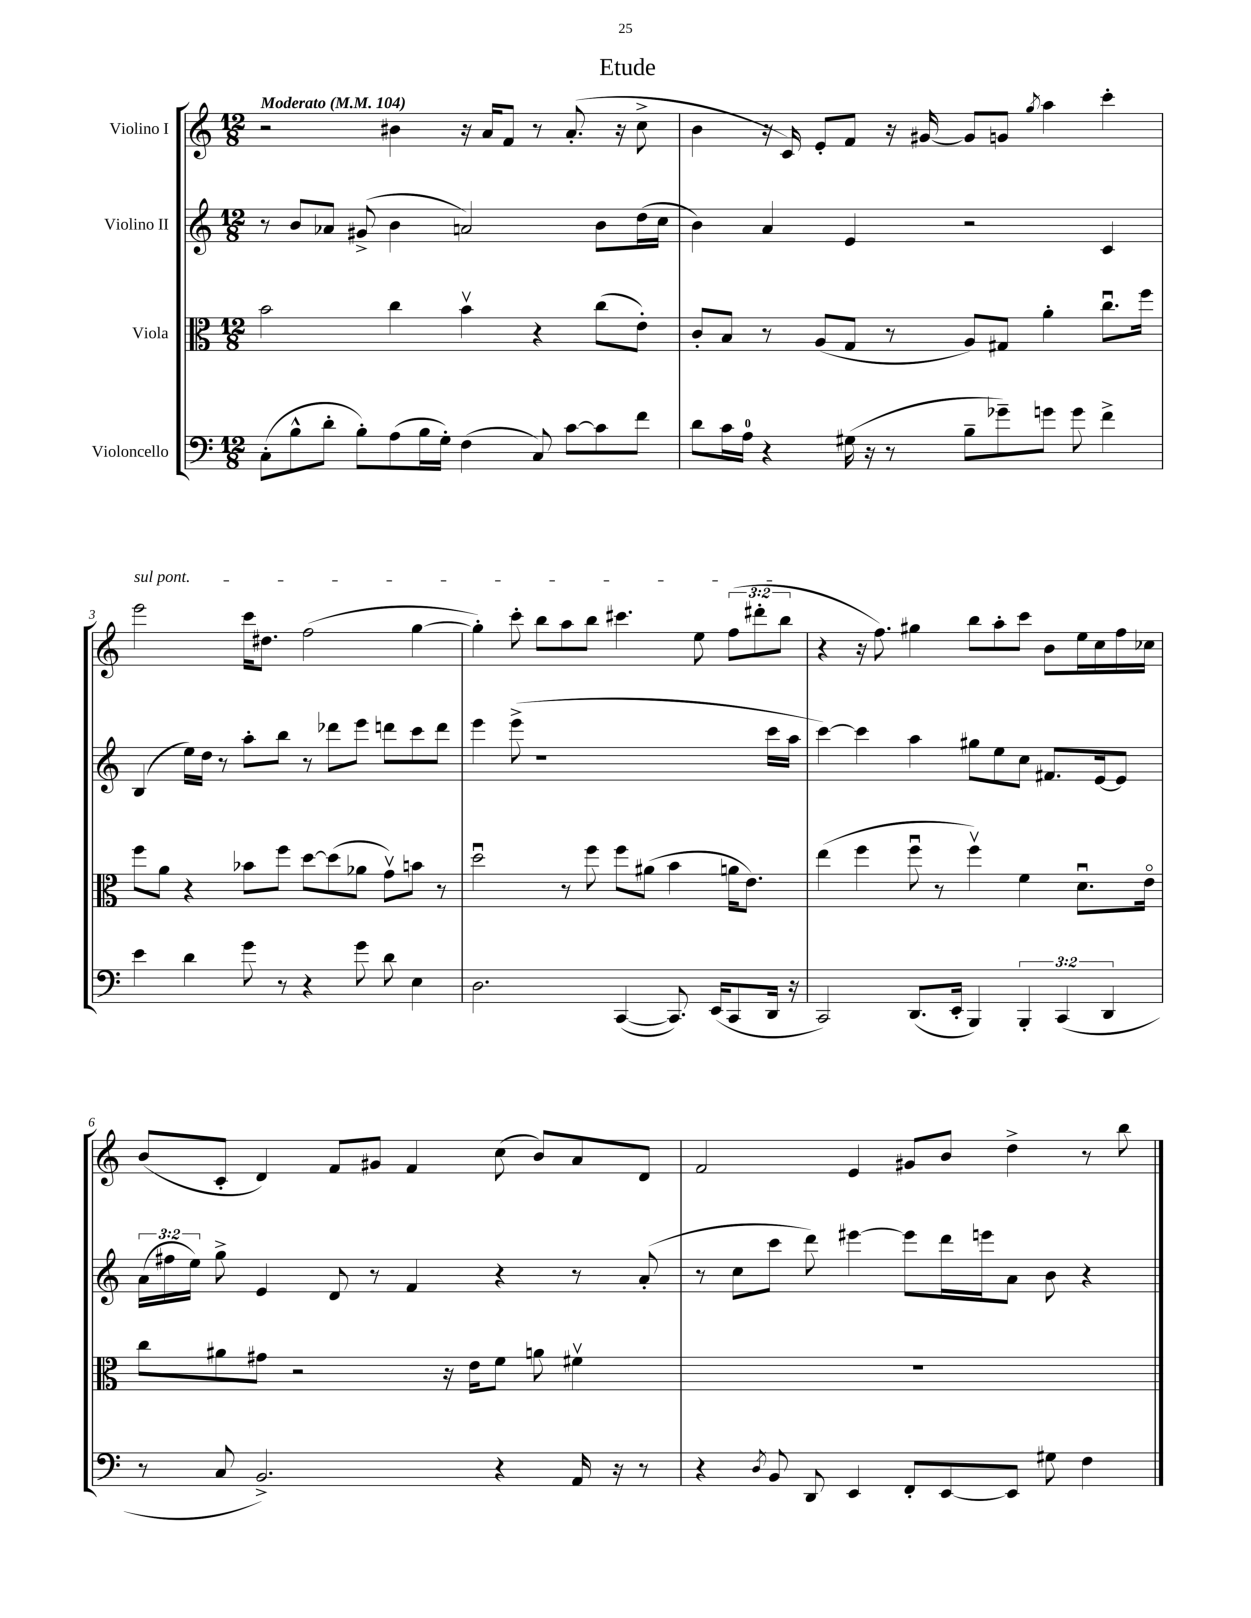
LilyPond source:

\header { title = "Etude" }
<<
\new StaffGroup <<
\new Staff = "s0" \with { instrumentName = "Violino I" } {
    \clef treble \key c \major \numericTimeSignature \time 12/8 \override Staff.TupletNumber.text = #tuplet-number::calc-fraction-text \tempo "Moderato" 4 = 104
    \autoBeamOff r2 bis'4 r16 a'16[ f'8] r8 a'8.-.( r16 c''8-> |
    b'4 r16 c'16) e'8[-. f'8] r16 gis'16~ gis'8[ g'8] \acciaccatura { g''8 } a''4 c'''4-. |
    \once \override TextSpanner.bound-details.left.text = \markup { \italic "sul pont." } e'''2\startTextSpan c'''16[ dis''8.] f''2( g''4~ |
    g''4-.) c'''8-. b''8[ a''8 b''8] cis'''4. e''8 \tuplet 3/2 { f''8[( dis'''8-. b''8]\stopTextSpan } |
    r4 r16 f''8.) gis''4 b''8[ a''8-. c'''8] b'8[ e''16 c''16 f''16 ces''16] |
    b'8[( c'8]-. d'4) f'8[ gis'8] f'4 c''8( b'8[) a'8 d'8] |
    f'2 e'4 gis'8[ b'8] d''4-> r8 b''8 \bar "|." |
}
\new Staff = "s1" \with { instrumentName = "Violino II" } {
    \clef treble \key c \major \numericTimeSignature \time 12/8 \override Staff.TupletNumber.text = #tuplet-number::calc-fraction-text
    \autoBeamOff r8 b'8[ aes'8] gis'8->( b'4 a'2) b'8[ d''16( c''16] |
    b'4) a'4 e'4 r2 c'4 |
    b4( e''16[) d''16] r8 a''8[-. b''8] r8 des'''8[ e'''8] d'''8[ c'''8 d'''8] |
    e'''4 e'''8->( r1 c'''16[ a''16] |
    c'''4~) c'''4 a''4 gis''8[ e''8 c''8] fis'8.[ e'16~ e'8] |
    \tuplet 3/2 { a'16[( fis''16 e''16]) } g''8-> e'4 d'8 r8 f'4 r4 r8 a'8-.( |
    r8 c''8[ c'''8] d'''8) eis'''4~ eis'''8[ d'''16 e'''16 a'8] b'8 r4 \bar "|." |
}
\new Staff = "s2" \with { instrumentName = "Viola" } {
    \clef alto \key c \major \numericTimeSignature \time 12/8
    \autoBeamOff b'2 c''4 b'4\upbow r4 c''8[( e'8]-.) |
    c'8[-. b8] r8 a8[( g8] r8 a8[) gis8] a'4-. c''8.[\downbow f''16] |
    f''8[ a'8] r4 bes'8[ f''8] d''8[~ d''8( aes'8] g'8[\upbow) b'8] r8 |
    d''2\downbow r8 f''8 f''8[ ais'8]( b'4 a'16[ e'8.]) |
    e''4( f''4 f''8\downbow r8 f''4\upbow) f'4 d'8.[\downbow e'16]\flageolet |
    c''8[ ais'8 gis'8] r2 r16 e'16[ f'8] a'8 fis'4\upbow |
    R1. \bar "|." |
}
\new Staff = "s3" \with { instrumentName = "Violoncello" } {
    \clef bass \key c \major \numericTimeSignature \time 12/8 \override Staff.TupletNumber.text = #tuplet-number::calc-fraction-text
    \autoBeamOff c8[-.( b8-^ d'8]-. b8[-.) a8( b16 g16]-.) f4( c8) c'8[~ c'8 f'8] |
    d'8[ c'16 a16]-0 r4 gis16( r16 r8 b8[-- ges'8--) g'8] g'8 f'4-> |
    e'4 d'4 g'8 r8 r4 g'8 d'8 e4 |
    d2. c,4~( c,8.) e,16[( c,8 d,16] r16 |
    c,2) d,8.[( e,16]-. b,,4) \tuplet 3/2 { b,,4-. c,4( d,4 } |
    r8 c8 b,2.->) r4 a,16 r16 r8 |
    r4 \acciaccatura { d8 } b,8 d,8 e,4 f,8[-. e,8~ e,8] gis8 f4 \bar "|." |
}
>>
>>
